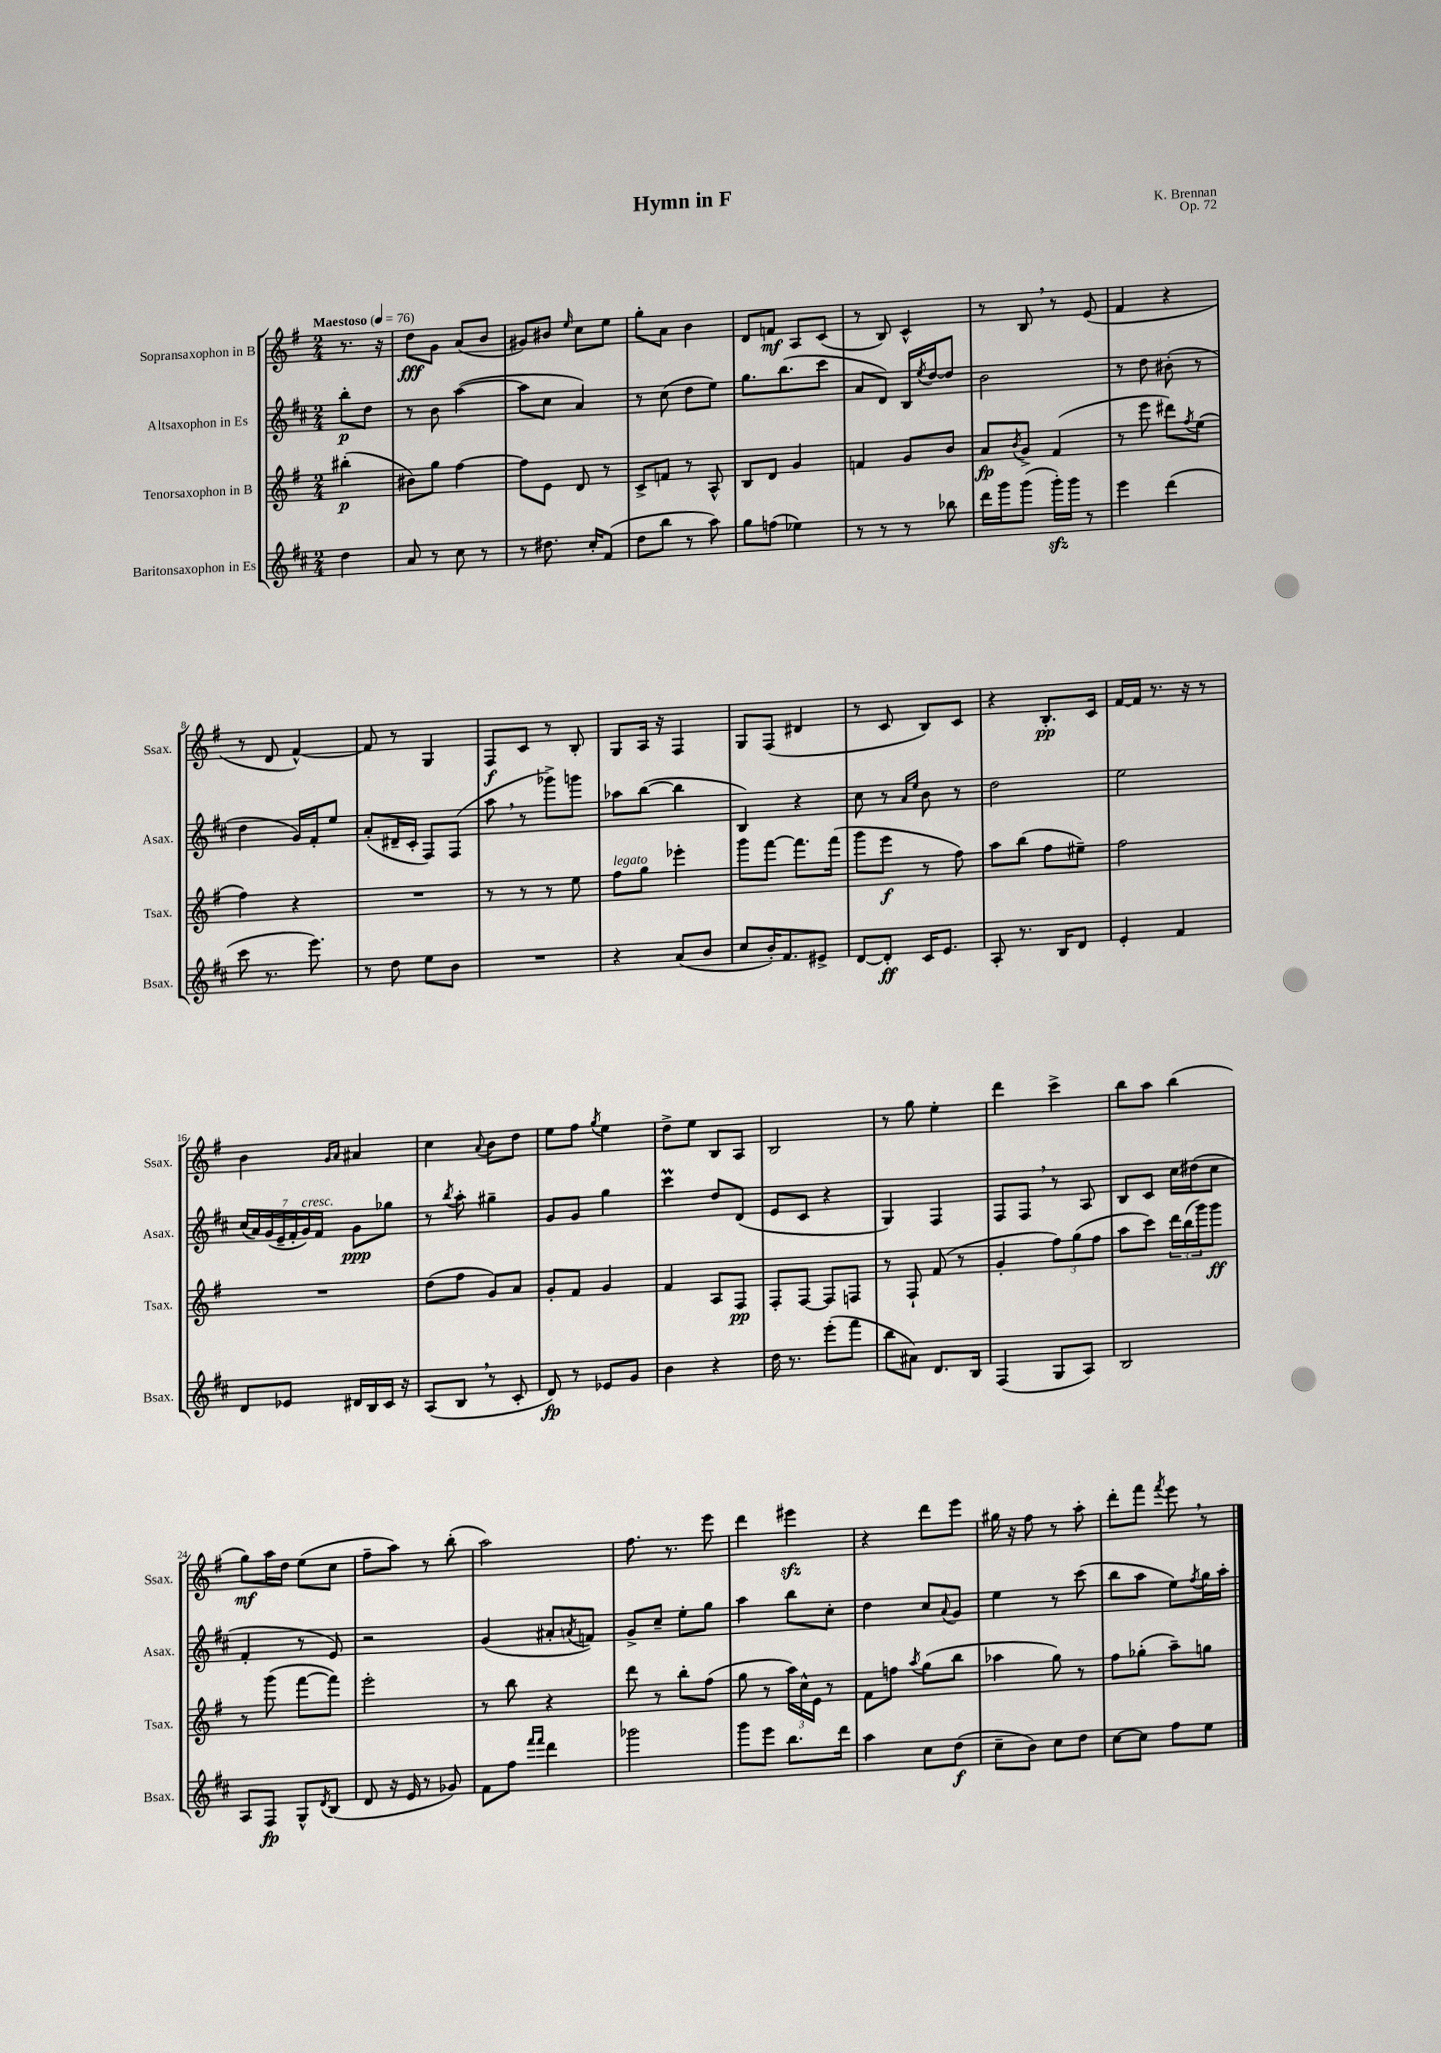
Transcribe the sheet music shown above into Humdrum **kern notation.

**kern	**dynam	**kern	**dynam	**kern	**dynam	**kern	**dynam
*part4	*part4	*part3	*part3	*part2	*part2	*part1	*part1
*staff4	*staff4	*staff3	*staff3	*staff2	*staff2	*staff1	*staff1
*I"Baritonsaxophon in Es	*	*I"Tenorsaxophon in B	*	*I"Altsaxophon in Es	*	*I"Sopransaxophon in B	*
*I'Bsax.	*	*I'Tsax.	*	*I'Asax.	*	*I'Ssax.	*
*clefG2	*	*clefG2	*	*clefG2	*	*clefG2	*
*k[f#c#]	*	*k[f#]	*	*k[f#c#]	*	*k[f#]	*
*M2/4	*	*M2/4	*	*M2/4	*	*M2/4	*
*MM76	*	*MM76	*	*MM76	*	*MM76	*
=	=	=	=	=	=	=	=
!	!	!	!	!	!	!LO:TX:a:B:t=Maestoso	!
4dd\	.	(4bb#X'\	p	8bb'\L	p	8.r	.
.	.	.	.	8dd\J	.	.	.
.	.	.	.	.	.	16r	.
=1	=1	=1	=1	=1	=1	=1	=1
8a/	.	8b#X\L)	.	8r	.	8dd\L	fff
8r	.	8gg\J	.	8b\	.	8g\J	.
8cc#\	.	[4ff#\	.	([4aa\	.	(8a/L	.
8r	.	.	.	.	.	8b/J	.
=2	=2	=2	=2	=2	=2	=2	=2
8r	.	8ff#\L]	.	8aa\L]	.	8g#X/L)	.
8.dd#X\	.	8e\J	.	8cc#\J	.	8b#X/J	.
.	.	.	.	.	.	16qqee/	.
.	.	8d/	.	4a/)	.	8cc\L	.
16cc#'/KL	.	.	.	.	.	.	.
(8f#/J	.	8r	.	.	.	8ee\J	.
=3	=3	=3	=3	=3	=3	=3	=3
8dd\L	.	8c^/L	.	8r	.	8gg'\L	.
8bb\J	.	8fn/J	.	(8cc#\	.	8a\J	.
8r	.	8r	.	8dd\L	.	4b\	.
8aa\)	.	8A^^/	.	8ee\J)	.	.	.
=4	=4	=4	=4	=4	=4	=4	=4
8gg\L	.	8B/L	.	8.gg\L	.	8d/L	.
(8ffn\J	.	8d/J	.	.	.	8fn/J	mf
.	.	.	.	(8.bb\	.	.	.
4ee-X\)	.	4g/	.	.	.	8A/L	.
.	.	.	.	8ccc#\J	.	(8c/J	.
=5	=5	=5	=5	=5	=5	=5	=5
8r	.	4fn/	.	8a/L	.	8r	.
8r	.	.	.	8d/J)	.	8B/)	.
8r	.	8g/L	.	16B/LL	.	4c^^/	.
.	.	.	.	8qee/	.	.	.
.	.	.	.	[16dd/J	.	.	.
8bb-X\	.	8b/J	.	8dd/J]	.	.	.
=6	=6	=6	=6	=6	=6	=6	=6
16ddd\LL	.	8a/L	fp	2b\	.	8r	.
16ggg\J	.	.	.	.	.	.	.
.	.	8qb/	.	.	.	.	.
(8ggg\J	.	8g^/J	.	.	.	8B,/	.
16gggzz'\LL)	.	(4f#/	.	.	.	8r	.
16ggg\JJ	.	.	.	.	.	.	.
8r	.	.	.	.	.	(8e/	.
=7	=7	=7	=7	=7	=7	=7	=7
4eee\	.	8r	.	8r	.	4f#/	.
.	.	8eee\	.	8dd\	.	.	.
(4ddd\	.	8ddd#X\L)	.	(8b#X'\	.	4r	.
.	.	8qff#/	.	.	.	.	.
.	.	(8ee\J	.	8r	.	.	.
!!LO:LB:g=z
=8	=8	=8	=8	=8	=8	=8	=8
8ccc#\	.	4ff#\)	.	4dd\	.	8r	.
8.r	.	.	.	.	.	8d/	.
.	.	4r	.	16g/LL)	.	[4f#^^/)	.
8.eee\)	.	.	.	16f#'/J	.	.	.
.	.	.	.	8ee/J	.	.	.
=9	=9	=9	=9	=9	=9	=9	=9
8r	.	2r	.	(8a'/L	.	8f#/]	.
8dd\	.	.	.	16d#X~/L	.	8r	.
.	.	.	.	16c#'/JJ	.	.	.
8ee\L	.	.	.	8F#/L)	.	4G/	.
8b\J	.	.	.	(8F#/J	.	.	.
=10	=10	=10	=10	=10	=10	=10	=10
2r	.	8r	.	8aa,\	.	8F#/L	f
.	.	8r	.	8r	.	8c/J	.
.	.	8r	.	8ggg-X^\L)	.	8r	.
.	.	8ee\	.	8gggn\J	.	8B'/	.
=11	=11	=11	=11	=11	=11	=11	=11
!	!	!LO:TX:a:i:t=legato	!	!	!	!	!
4r	.	8ff#\L	.	8aa-X\L	.	8G/L	.
.	.	8gg\J	.	([8bb\J	.	16A/Jk	.
.	.	.	.	.	.	16r	.
(8a/L	.	4eee-X'\	.	4bb\]	.	4F#/	.
8b/J	.	.	.	.	.	.	.
=12	=12	=12	=12	=12	=12	=12	=12
8cc#/L	.	8ggg\L	.	4B/)	.	8G/L	.
16b'/K)	.	[8fff#\J	.	.	.	(8F#/J	.
8.f#/	.	.	.	.	.	.	.
.	.	8.fff#\L]	.	4r	.	4d#X/	.
8e#X^/J	.	.	.	.	.	.	.
.	.	(16fff#\Jk	.	.	.	.	.
=13	=13	=13	=13	=13	=13	=13	=13
[8d/L	.	8ggg\L	.	8cc#\	.	8r	.
8d'/J]	ff	8eee\J	f	8r	.	8c/	.
.	.	.	.	16qqa/LL	.	.	.
.	.	.	.	16qqee/JJ	.	.	.
16c#/KL	.	8r	.	8b\	.	8B/L)	.
8.e/J	.	.	.	.	.	.	.
.	.	8ff#\)	.	8r	.	8c/J	.
=14	=14	=14	=14	=14	=14	=14	=14
8A'/	.	8aa\L	.	2dd\	.	4r	.
8.r	.	(8bb\J	.	.	.	.	.
.	.	8ff#\L	.	.	.	8.B'/L	pp
16B/KL	.	.	.	.	.	.	.
8d/J	.	8ee#X~\J)	.	.	.	.	.
.	.	.	.	.	.	16c/Jk	.
=15	=15	=15	=15	=15	=15	=15	=15
4e'/	.	2ff#\	.	2ee\	.	[16f#/LL	.
.	.	.	.	.	.	16f#/JJ]	.
.	.	.	.	.	.	8.r	.
4f#/	.	.	.	.	.	.	.
.	.	.	.	.	.	16r	.
.	.	.	.	.	.	8r	.
!!LO:LB:g=z
=16	=16	=16	=16	=16	=16	=16	=16
8d/L	.	2r	.	(28cc#/LL	.	4b\	.
.	.	.	.	28a/)	.	.	.
.	.	.	.	(28g/	.	.	.
.	.	.	.	28e~/	.	.	.
8e-X/J	.	.	.	.	.	.	.
.	.	.	.	28f#'/	.	.	.
!	!	!	!	!LO:TX:a:i:t=cresc.	!	!	!
.	.	.	.	28g/)	.	.	.
.	.	.	.	28f#/JJ	.	.	.
.	.	.	.	.	.	16qqg/LL	.
.	.	.	.	.	.	16qqa/JJ	.
16d#X/LL	.	.	.	8g\L	ppp	4a#X/	.
16B/	.	.	.	.	.	.	.
16c#/JJ	.	.	.	8gg-X\J	.	.	.
16r	.	.	.	.	.	.	.
=17	=17	=17	=17	=17	=17	=17	=17
(8A/L	.	(8dd\L	.	8r	.	4cc\	.
.	.	.	.	8qbb/	.	.	.
8B,/J	.	8ff#\J	.	8aa'\	.	.	.
.	.	.	.	.	.	8qqa/	.
8r	.	8g/L)	.	4gg#X~\	.	8b\L	.
8c#'/	.	8a/J	.	.	.	8dd\J	.
=18	=18	=18	=18	=18	=18	=18	=18
8d/)	fp	8g'/L	.	8g/L	.	8ee\L	.
8r	.	8f#/J	.	8g/J	.	8ff#\J	.
.	.	.	.	.	.	8qgg/	.
8e-X/L	.	4g/	.	4gg\	.	4ee\	.
8g/J	.	.	.	.	.	.	.
=19	=19	=19	=19	=19	=19	=19	=19
4b\	.	4f#/	.	4ccc#m\	.	8dd^\L	.
.	.	.	.	.	.	8ee\J	.
4r	.	8A/L	.	8dd/L	.	8B/L	.
.	.	8F#/J	pp	(8d/J	.	8A/J	.
=20	=20	=20	=20	=20	=20	=20	=20
16dd\	.	8F#'/L	.	8e/L	.	2B/	.
8.r	.	.	.	.	.	.	.
.	.	[8F#/J	.	8c#/J	.	.	.
(8eee'\L	.	8F#/L]	.	4r	.	.	.
8fff#\J	.	8Fn/J	.	.	.	.	.
=21	=21	=21	=21	=21	=21	=21	=21
8bb\L	.	8r	.	4G/)	.	8r	.
8a#X\J)	.	8F#`/	.	.	.	8gg\	.
8.d/L	.	(8f#/	.	4F#/	.	4ee'\	.
.	.	8r	.	.	.	.	.
16B/Jk	.	.	.	.	.	.	.
=22	=22	=22	=22	=22	=22	=22	=22
(4F#/	.	4g'/	.	8F#/L	.	4ddd\	.
.	.	.	.	8F#,/J	.	.	.
8G/L	.	12ff#\L)	.	8r	.	4ccc^\	.
.	.	(12gg\	.	.	.	.	.
8A/J)	.	.	.	8A/	.	.	.
.	.	12ff#\J	.	.	.	.	.
=23	=23	=23	=23	=23	=23	=23	=23
2B/	.	8aa\L	.	8B/L	.	8bb\L	.
.	.	8ccc\J)	.	8c#/J	.	8aa\J	.
.	.	24ddd\LL	.	16cc#\LL	.	(4bb\	.
.	.	(24bb\	.	.	.	.	.
.	.	.	.	(16dd#X\J	.	.	.
.	.	24ggg\J)	.	.	.	.	.
.	.	8ggg\J	ff	8cc#\J	.	.	.
!!LO:LB:g=z
=24	=24	=24	=24	=24	=24	=24	=24
8A/L	.	8r	.	4f#'/	.	8gg\L)	mf
8F#/J	fp	(8ggg\	.	.	.	16aa\L	.
.	.	.	.	.	.	16dd\JJ	.
8G^^/L	.	[8fff#\L	.	8r	.	(8ee\L	.
8qd/	.	.	.	.	.	.	.
(8B/J	.	8fff#\J])	.	8e/)	.	8cc\J	.
=25	=25	=25	=25	=25	=25	=25	=25
8d/	.	2eee'\	.	2r	.	8ff#~\L	.
16r	.	.	.	.	.	8aa\J)	.
16e/	.	.	.	.	.	.	.
8r	.	.	.	.	.	8r	.
8g-X/)	.	.	.	.	.	(8bb'\	.
=26	=26	=26	=26	=26	=26	=26	=26
8f#\L	.	8r	.	(4g/	.	2aa\)	.
8ff#\J	.	8bb\	.	.	.	.	.
16qqfff#/LL	.	.	.	.	.	.	.
16qqfff#/JJ	.	.	.	.	.	.	.
4ddd\	.	4r	.	8a#X'/L	.	.	.
.	.	.	.	8qan/	.	.	.
.	.	.	.	8fn/J)	.	.	.
=27	=27	=27	=27	=27	=27	=27	=27
2ggg-X\	.	8ddd\	.	8g^/L	.	8.ff#\	.
.	.	8r	.	8cc#~/J	.	.	.
.	.	.	.	.	.	8.r	.
.	.	8bb'\L	.	8ee'\L	.	.	.
.	.	(8ff#\J	.	8gg\J	.	8eee\	.
=28	=28	=28	=28	=28	=28	=28	=28
8ggg\L	.	8gg\	.	4aa\	.	4ddd\	.
8eee\J	.	8r	.	.	.	.	.
8.bb\L	.	24aa\LL)	.	8bb\L	.	4eee#Xzz\	.
.	.	24cc^^\	.	.	.	.	.
.	.	24e\JJ	.	.	.	.	.
.	.	8r	.	8cc#'\J	.	.	.
16ddd\Jk	.	.	.	.	.	.	.
=29	=29	=29	=29	=29	=29	=29	=29
4aa\	.	8f#\L	.	4dd\	.	4r	.
.	.	8ffn\J	.	.	.	.	.
.	.	8qaa/	.	.	.	.	.
8cc#\L	.	(8gg\L	.	8cc#/L	.	8ddd\L	.
.	.	.	.	8qqa/	.	.	.
(8dd\J	f	8bb\J	.	8g/J	.	8eee\J	.
=30	=30	=30	=30	=30	=30	=30	=30
8cc#~\L	.	4aa-X\	.	4ee\	.	16gg#X\	.
.	.	.	.	.	.	16r	.
8b\J)	.	.	.	.	.	8ff#\	.
8cc#\L	.	8gg\)	.	8r	.	8r	.
8dd\J	.	8r	.	(8ccc#\	.	8aa'\	.
=31	=31	=31	=31	=31	=31	=31	=31
[8cc#\L	.	8ff#\L	.	8bb\L	.	8ddd'\L	.
8cc#\J]	.	(8gg-X'\J	.	8aa\J	.	8fff#\J	.
.	.	.	.	.	.	8qfff#/	.
8ff#\L	.	8aa~\L)	.	8ee\L)	.	8eee,\	.
.	.	.	.	8qff#/	.	.	.
8ee\J	.	8ggn\J	.	16gg\L	.	8r	.
.	.	.	.	16aa'\JJ	.	.	.
==	==	==	==	==	==	==	==
*-	*-	*-	*-	*-	*-	*-	*-
